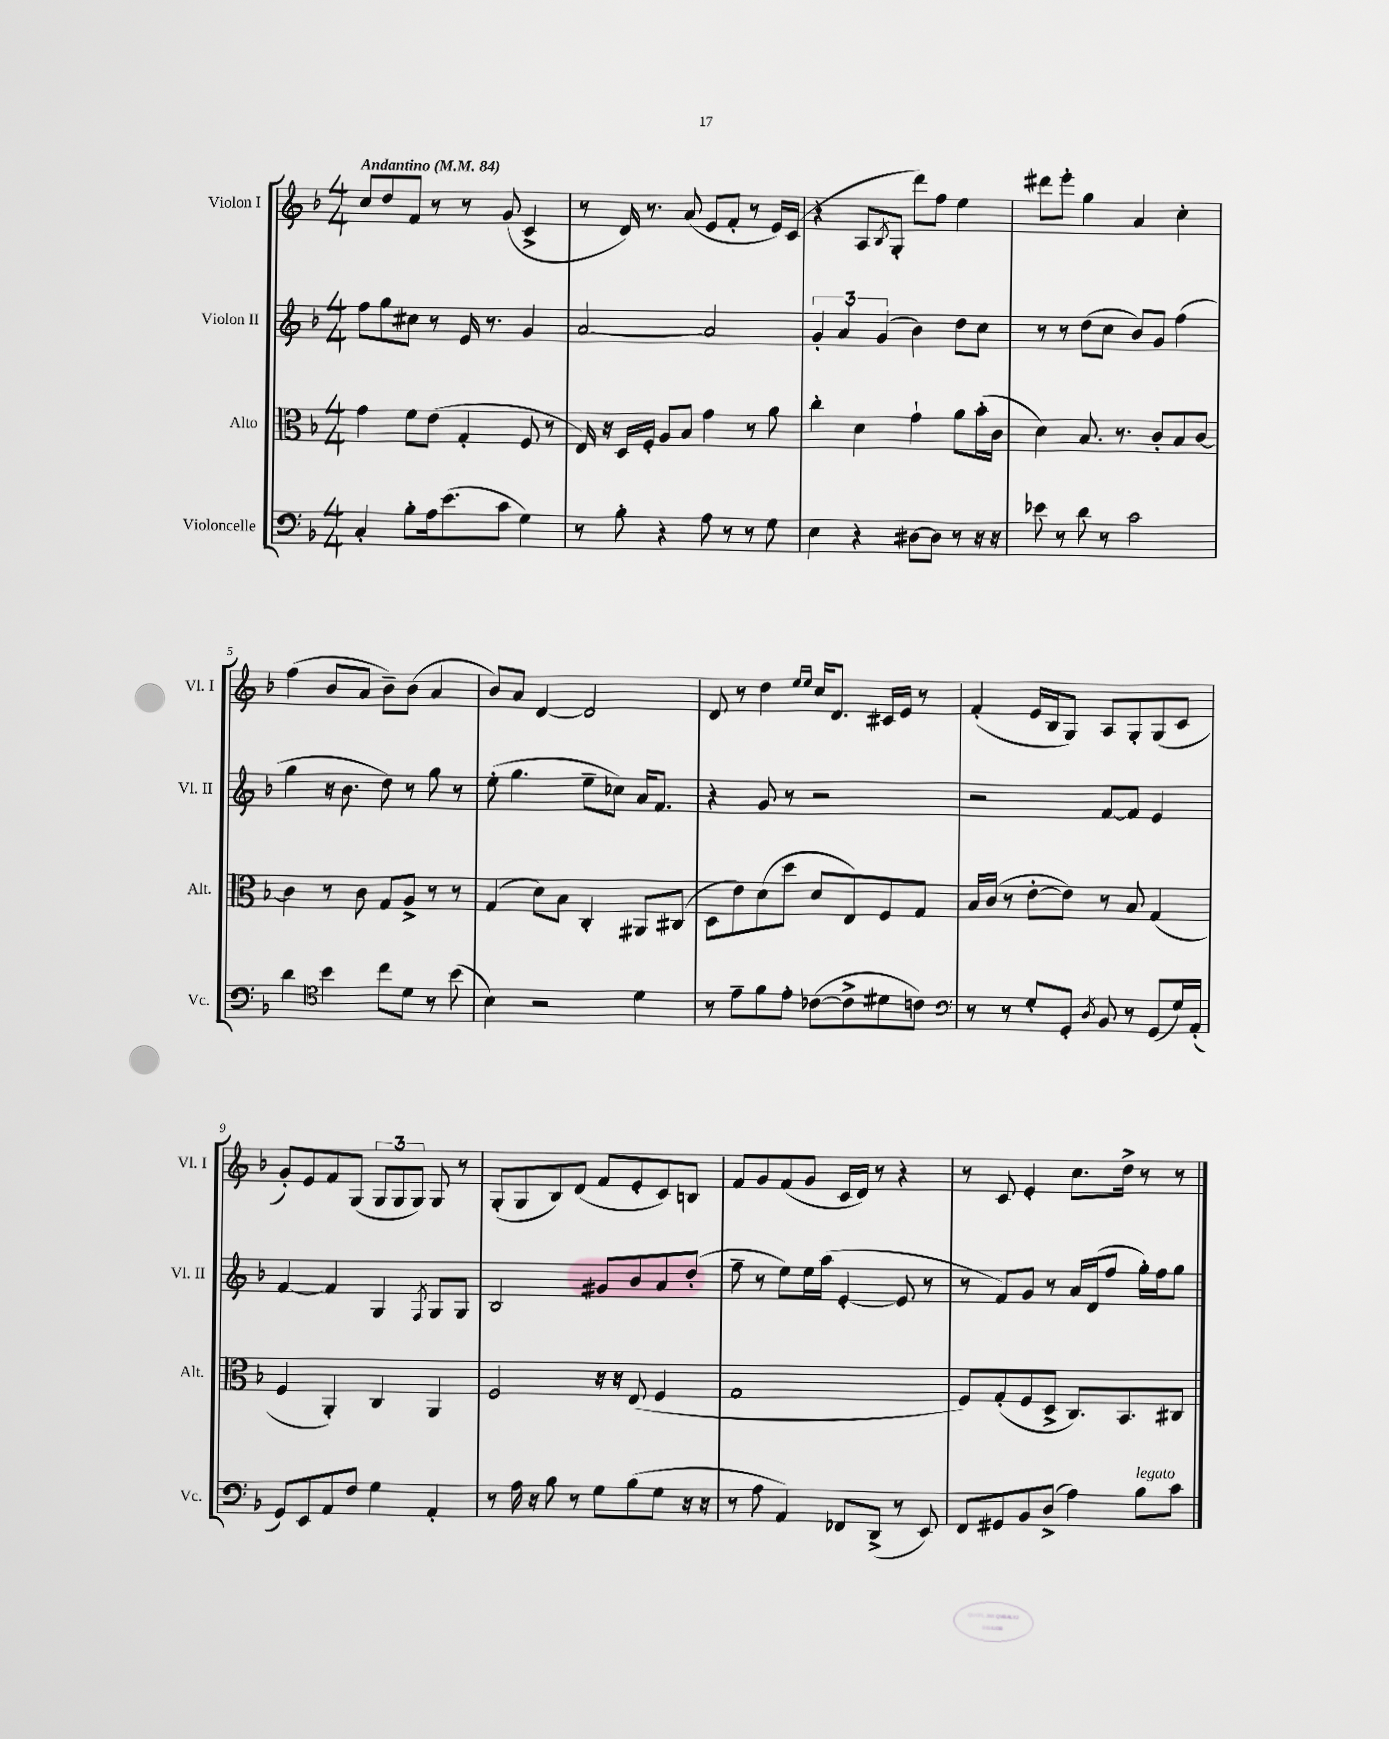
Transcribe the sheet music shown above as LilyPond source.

<<
\new StaffGroup <<
\new Staff = "s0" \with { instrumentName = "Violon I" shortInstrumentName = "Vl. I" } {
    \clef treble \key f \major \numericTimeSignature \time 4/4 \tempo "Andantino" 4 = 84
    c''8 d''8 f'8 r8 r8 g'8( c'4-> |
    r8 d'16) r8. a'8( e'8 f'8-. r8 e'16) c'16( |
    r4 a8 \acciaccatura { bes8 } g8-. d'''8) f''8 e''4 |
    dis'''8 e'''8-. g''4 a'4 c''4-. |
    f''4( bes'8 a'8 bes'8--) bes'8( a'4 |
    bes'8) a'8 d'4~ d'2 |
    d'8 r8 d''4 \grace { e''16 e''16 } c''16 d'8. cis'16 e'16 r8 |
    f'4-.( e'16 bes16 g8) a8 g8-. g8( c'8 |
    g'8-.) e'8 f'8 g8( \tuplet 3/2 { g8 g8 g8) } g8 r8 |
    g8-.( g8 bes8) d'8( f'8 e'8-. c'8) b8 |
    f'8 g'8 f'8( g'8 c'16 d'16) r8 r4 |
    r8 c'8 e'4-. c''8. d''16-> r8 r8 \bar "|." |
}
\new Staff = "s1" \with { instrumentName = "Violon II" shortInstrumentName = "Vl. II" } {
    \clef treble \key f \major \numericTimeSignature \time 4/4
    f''8 g''8 cis''8 r8 e'16 r8. g'4 |
    a'2~ a'2 |
    \tuplet 3/2 { g'4-. a'4 g'4( } bes'4) d''8 c''8 |
    r8 r8 d''8( c''8 bes'8) g'8 f''4( |
    g''4 r16 bes'8. d''8) r8 g''8 r8 |
    e''8-.( g''4. e''8-- ces''8) a'16 f'8. |
    r4 g'8 r8 r2 |
    r2 f'8~ f'8 e'4 |
    f'4~ f'4 g4 \acciaccatura { f8 } g8 g8 |
    bes2 gis'8 bes'8 a'8 d''8-.( |
    f''8-- r8 e''8) e''16 a''16( e'4~-. e'8 r8 |
    r8 f'8) g'8 r8 a'16 d'16( f''8 g''16-.) f''16 g''8 \bar "|." |
}
\new Staff = "s2" \with { instrumentName = "Alto" shortInstrumentName = "Alt." } {
    \clef alto \key f \major \numericTimeSignature \time 4/4
    g'4 f'8 e'8( g4-. f8 r8 |
    e16) r16 d16 f16-. a8 bes8 g'4 r8 a'8 |
    c''4-. d'4 g'4-! a'8 bes'16-.( c'16 |
    d'4) bes8. r8. c'8-. bes8 c'8~ |
    c'4 r8 c'8 g8 a8-> r8 r8 |
    g4( d'8) bes8 c4-. ais,8 cis8( |
    d8 e'8) d'8( d''8 d'8 e8) f8 g8 |
    bes16 c'16( r8 e'8~-. e'8) r8 bes8 g4( |
    f4 a,4-.) c4 a,4 |
    f2 r16 r16 e8( f4 |
    g1 |
    f8) g8-.( f8 d8-> c8.) bes,8. cis8 \bar "|." |
}
\new Staff = "s3" \with { instrumentName = "Violoncelle" shortInstrumentName = "Vc." } {
    \clef bass \key f \major \numericTimeSignature \time 4/4
    c4-. bes8-. a16 e'8.( c'8 g4) |
    r8 bes8-. r4 a8 r8 r8 g8 |
    e4 r4 dis8~ dis8 r8 r16 r16 |
    ees'8 r8 d'8 r8 c'2 |
    d'4 \clef tenor bes'4 c''8 d'8 r8 bes'8( |
    bes4) r2 d'4 |
    r8 e'8-- f'8 e'8-. ces'8~( ces'8-> dis'8 c'8) |
    \clef bass r8 r8 g8-. g,8-. \acciaccatura { d8 } bes,8 r8 g,8( g16) a,16-.( |
    g,8) e,8 a,8 f8 g4 a,4-. |
    r8 a16 r16 bes8 r8 g8 bes8( g8 r16 r16 |
    r8 a8 a,4) fes,8 d,8->( r8 e,8) |
    f,8 gis,8 bes,8 d8->( a4) bes8^\markup { \italic "legato" } c'8 \bar "|." |
}
>>
>>
